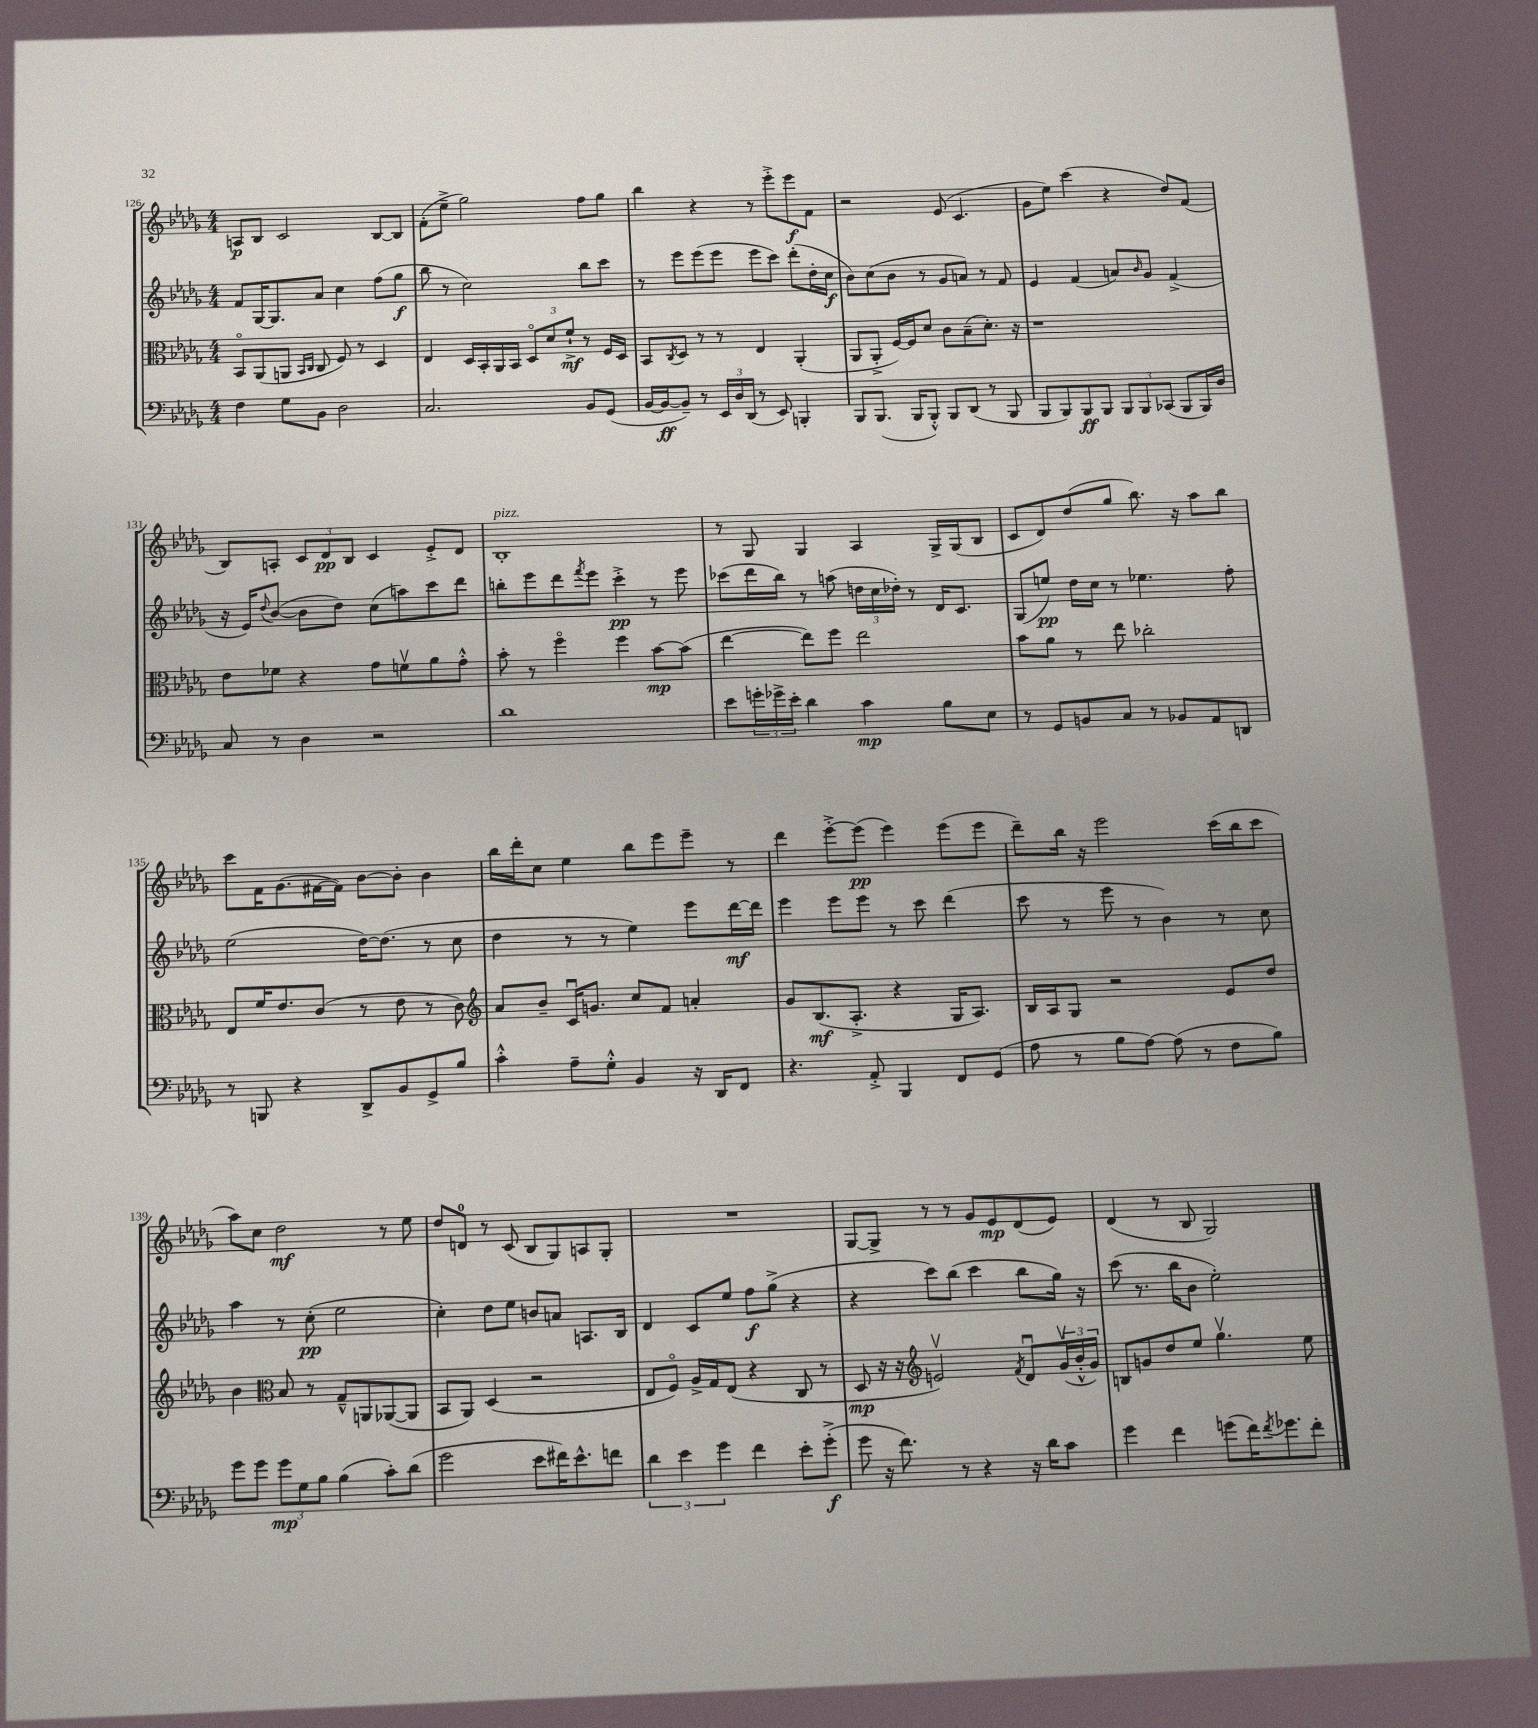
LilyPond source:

<<
\new StaffGroup <<
\new Staff = "s0" {
    \clef treble \key des \major \numericTimeSignature \time 4/4
    a8\p bes8 c'2 bes8~ bes8 |
    f'8-.( ees''8---> ges''2) f''8 ges''8 |
    bes''4 r4 r8 ees'''8-.-> ees'''8\f f'8 |
    r2 ees'8( c'4. |
    ges'8 ees''8) c'''4( r4 des''8) f'8( |
    bes8) a8-. \tuplet 3/2 { c'8 des'8\pp bes8 } c'4 ees'8-.-> des'8 |
    bes1-.^\markup { \italic "pizz." } |
    r8 ges8 ges4 aes4 ges16-> ges16( bes8 |
    c'8 des'8) des''8( ges''8 bes''8.) r16 aes''8 bes''8 |
    c'''8 f'16 ges'8.( fis'16~ fis'16) bes'8~ bes'8-. bes'4 |
    bes''16 des'''16-. c''8 ees''4 bes''8 ees'''8 ees'''8-- r8 |
    des'''4 ees'''8~-.-> ees'''8\pp( ees'''4) ees'''8( ees'''8 |
    des'''8--) bes''16 r16 ees'''2 c'''16( bes''16 c'''8 |
    aes''8) c''8 des''2\mf r8 ees''8 |
    des''8 d'8-0 r8 c'8( bes8 ges8) a8 ges8-. |
    R1 |
    ges8~ ges8-> r8 r8 ges'8 ees'8\mp des'8( ees'8) |
    des'4( r8 bes8 ges2) \bar "|." |
}
\new Staff = "s1" {
    \clef treble \key des \major \numericTimeSignature \time 4/4
    f'8 ges16~ ges8. aes'8 c''4 f''8( ges''8\f |
    bes''8 r8 c''2) bes''8 c'''8 |
    r8 ees'''8 ees'''8( ees'''8 ees'''8 c'''8) des'''8-.( des''16-. c''16\f |
    bes'8) c''8( bes'8 r8 ges'8 a'8) r8 f'8 |
    ees'4 f'4( a'8) \grace { bes'16 } ges'8 f'4->( |
    r16 ees'16) \appoggiatura { des''8 } bes'8~( bes'8 des''8) c''8( a''8) c'''8 des'''8 |
    b''8-. ees'''8 des'''8 \acciaccatura { f'''8 } ees'''8 c'''4-.->\pp r8 ees'''8 |
    ces'''8( des'''16 bes''16) r8 a''8( \tuplet 3/2 { d''16 c''16 des''16-.) } r8 des'16 c'8. |
    ges8( e''8\pp) des''16 c''16 r8 ees''4. f''8-. |
    ees''2( des''16~) des''8.( r8 c''8 |
    des''4 r8 r8 ees''4) ees'''8 des'''16~\mf des'''16 |
    ees'''4 ees'''8 ees'''8 r8 c'''8 des'''4( |
    c'''8 r8 ees'''8 r8 bes'4) r8 c''8 |
    aes''4 r8 c''8-.\pp( ees''2 |
    c''4-.) des''8 ees''8 b'8 a'8 a8. bes16 |
    des'4 c'8 ees''8 f''8\f ges''8->( r4 |
    r4 c'''8) bes''8( c'''4 bes''8 ges''16) r16 |
    c'''8( r8. bes''16 bes'8 ees''2-.) \bar "|." |
}
\new Staff = "s2" {
    \clef alto \key des \major \numericTimeSignature \time 4/4
    bes,8\flageolet aes,8( a,8 \grace { bes,16 c16 } c8 f8) r8 des4 |
    ees4 des16 bes,16-. aes,16 bes,16 \tuplet 3/2 { des8\flageolet des'8 f'8-!->\mf } r8 f16 des16 |
    bes,8 \acciaccatura { c8 } des8 r8 r8 ees4 aes,4-.( |
    aes,8 aes,8-.-> f16~) f16 des'8 c'8 bes8--( des'8.-.) r16 |
    r1 |
    ees'8 fes'8 r4 ges'8 f'8\upbow aes'8 ges'8-.-^ |
    bes'8-. r8 f''4\flageolet f''4 bes'8~\mp bes'8( |
    ees''4~ ees''8) f''8 ees''2 |
    bes'8 aes'8 r8 ees''8 ces''2-. |
    ees8 f'16 ees'8. c'8( r8 ees'8 r8 c'8) |
    \clef treble aes'8 bes'8-- c'16\downbow g'8. c''8 f'8 a'4-. |
    ges'8 bes8.\mf( aes8.-.-> r4 ges16 aes8.) |
    bes16 aes16 ges8 r2 ees'8 des''8 |
    bes'4 \clef alto bes8 r8 ges8---^ a,8 aes,8~( aes,8 |
    bes,8 aes,8) des4( r2 |
    ees8 f8\flageolet) aes16-> ges16 ees8( r4 c8 r8 |
    des8\mp r16 r16 \clef treble e'2\upbow) \acciaccatura { f'8 } des'8\downbow \tuplet 3/2 { ges'16\upbow( bes'16-.-^ ges'16) } |
    b8 g'8 des''8 ees''8 ges''4.\upbow ees''8 \bar "|." |
}
\new Staff = "s3" {
    \clef bass \key des \major \numericTimeSignature \time 4/4
    f4 ges8 bes,8 des2 |
    c2. bes,8 ges,8( |
    bes,16~ bes,16~\ff bes,8--) r8 \tuplet 3/2 { ees,16 des16 des,16( } r8 ees,8) b,,4-. |
    bes,,8 bes,,8.( bes,,16 bes,,8-.-^) bes,,8 des,8( r8 bes,,8 |
    bes,,8 bes,,8) bes,,8\ff bes,,8 \tuplet 3/2 { bes,,8 bes,,8 ces,8( } bes,,8 bes,,16) des16 |
    c8 r8 des4 r2 |
    des'1 |
    ees'8 \tuplet 3/2 { g'16-. ges'16-> ees'16-. } des'4 c'4\mp bes8 ees8 |
    r8 ges,8 b,8 c8 r8 bes,8 aes,8 d,8 |
    r8 b,,8 r4 des,8-> bes,8 ges,8-> bes8 |
    c'4-.-^ aes8-- ges8-.-^ bes,4 r16 des,16 f,8 |
    r4. aes,8-.-> bes,,4 f,8 ges,8( |
    aes8 r8 bes8 aes8~) aes8( r8 f8 bes8) |
    ges'8 ges'8 \tuplet 3/2 { ges'8\mp ges8 bes8 } bes4( c'8-.) des'8( |
    ges'2 ees'8 fis'16) ees'8.-^ f'8 |
    \tuplet 3/2 { des'4 ees'4 ges'4 } f'4 ees'8-. ges'8-.->\f( |
    ges'8 r16 f'8.) r8 r4 r16 des'16 c'8 |
    ges'4 f'4 g'8( f'16) \acciaccatura { f'8 } ges'8. f'8-. \bar "|." |
}
>>
>>
\layout { \context { \Score currentBarNumber = #126 } }
